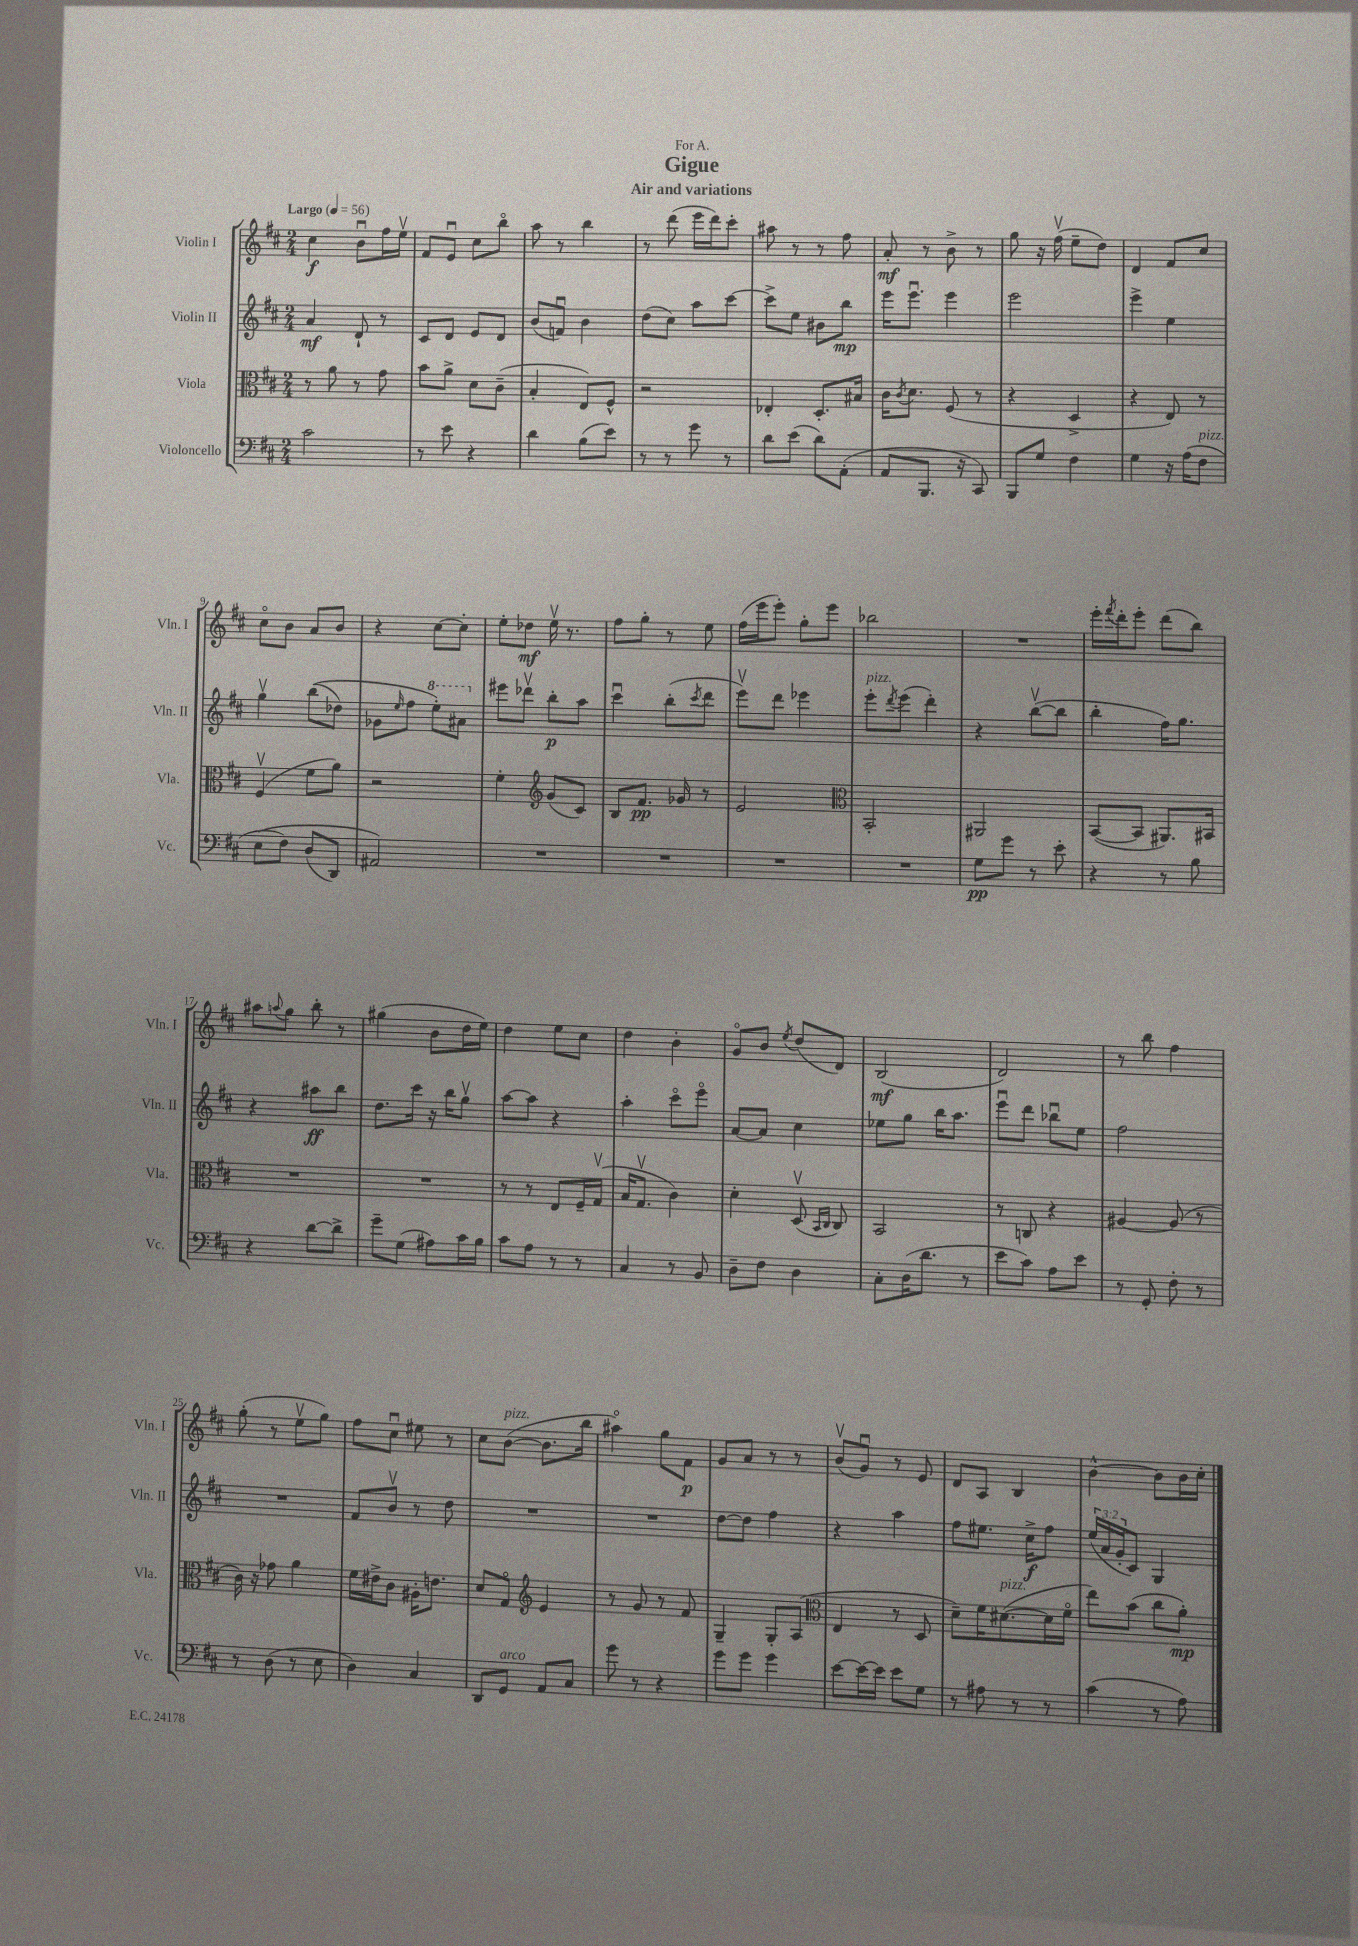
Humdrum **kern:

**kern	**kern	**kern	**kern
*staff4	*staff3	*staff2	*staff1
*clefF4	*clefC3	*clefG2	*clefG2
*k[f#c#]	*k[f#c#]	*k[f#c#]	*k[f#c#]
*M2/4	*M2/4	*M2/4	*M2/4
*MM56	*MM56	*MM56	*MM56
2c#	8r	4a	4cc#
.	8a	.	.
.	8r	8d`	8bu
.	8g	8r	16ff#
.	.	.	16eev
=	=	=	=
8r	8b	8c#	8f#
8e	8a^	8d	8eu
4r	8d	8e	8cc#
.	(8c#~	8d	8bbo
=	=	=	=
4d	4B'	(8b	8aa
.	.	8fu)	8r
(8B	8E)	4b	4bb
8e)	8F#^^	.	.
=	=	=	=
8r	2r	(8dd	8r
8r	.	8cc#)	(8ddd
8g	.	8aa	16eee
.	.	.	16ddd)
8r	.	[8ccc#	8ccc#'
=	=	=	=
8d	4E-'	8ccc#^]	8aa#
(8e	.	8ee	8r
8d)	8.D'	8b#	8r
(8AA'	.	8bb	8ff#
.	16B#	.	.
=	=	=	=
8AA	16c#	16eee	8a'
.	8qc#	.	.
.	8.d	8.eeeu	.
8.BBB	.	.	8r
.	(8F#	4eee	8b^
16r	.	.	.
8CC#)	8r	.	8r
=	=	=	=
8BBB	4r	2eee	8gg
8G	.	.	16r
.	.	.	(16ff#v
4F#	4D^	.	8ee~
.	.	.	8dd)
=	=	=	=
4G	4r	4eee^	4d
16r	8E)	4ee	8f#
(16A	.	.	.
8F#	8r	.	8cc#
=	=	=	=
&(8E	(4F#v	4ggv	8cc#o
8F#)	.	.	8b
(8D	8f#	&((8bb	8a
8DD)	8a)	8dd-)	8b
=	=	=	=
2AA#&)	2r	8g-	4r
.	.	16qqee	.
.	.	8ff#	.
.	.	8eee'&)	[8cc#
.	.	8aa#	8cc#']
=	=	=	=
2r	4f#'	8eee#	8ee'
.	.	8ddd-v	8dd-
*	*clefG2	*	*
.	(8g	8bb'	16eev
.	.	.	8.r
.	8c#)	8aa	.
=	=	=	=
2r	8B	4ccc#u	8ff#
.	8.f#	.	8gg'
.	.	(8bb'	8r
.	16g-	.	.
.	.	8qccc#	.
.	8r	8ddd	8ee
=	=	=	=
2r	2e	8eeev)	(16ff#
.	.	.	16eee
.	.	8ddd	8eee')
.	.	4eee-	8gg'
.	.	.	8eee
=	=	=	=
*	*clefC3	*	*
2r	2BB'	8eee'	2bb-
.	.	8qddd	.
.	.	(8eee	.
.	.	4ddd')	.
=	=	=	=
8G	2AA#	4r	2r
8g	.	.	.
8r	.	([8bbv	.
8e'	.	8bb]	.
=	=	=	=
4r	([8BB	4bb'	16eee'
.	.	.	8qfff#
.	.	.	16ddd'
.	8BB]	.	8eee'
8r	8.AA#)	16ff#)	(8ddd
.	.	8.gg	.
8B	.	.	8bb)
.	16BB#	.	.
=	=	=	=
4r	2r	4r	8aa#
.	.	.	8qqaa
.	.	.	8gg
[8d	.	8aa#	8bb'
8d^]	.	8bb	8r
=	=	=	=
8g~	2r	8.dd	(4gg#
(8G	.	.	.
.	.	16ccc#	.
8A#)	.	16r	8b
.	.	16bb	.
16c#	.	8ggv	16dd
16B	.	.	16ee)
=	=	=	=
8c#	8r	[8aa	4dd
8A	8r	8aa]	.
8r	8E	4r	8ee
8r	16F#~	.	8cc#
.	(16Gv	.	.
=	=	=	=
4C#	16B	4aa'	4dd
.	8.Gv	.	.
8r	4c#)	8ccc#o	4b'
8BB	.	8eeeo	.
=	=	=	=
8D~	4d'	[8a	8go
8F#	.	8a]	8b
.	.	.	8qee
4D	(8Dv	4cc#	(8dd
.	16qqBB	.	.
.	16qqC#	.	.
.	8C#)	.	8d)
=	=	=	=
8C#'	2BB	8ee-	(2B
(16D	.	8gg	.
8.d	.	.	.
.	.	16bb	.
.	.	8.aa	.
8r	.	.	.
=	=	=	=
8e	8r	8eeeu	2d)
8c#)	8C	8ddd	.
8A	4r	8bb-u	.
8e	.	8ee	.
=	=	=	=
8r	[4A#	2ff#	8r
8GG'	.	.	8bb
8F#'	(8A#]	.	4ff#
8r	8r	.	.
=	=	=	=
8r	16c#)	2r	(8gg'
.	16r	.	.
(8D	8g-	.	8r
8r	4a	.	8eev
8E	.	.	8gg)
=	=	=	=
4D)	16f#	8f#	8ff#
.	16e#^	.	.
.	8c#	8bv	8cc#u
4C#	16A#'	8r	8ee#
.	8.e	.	.
.	.	8dd	8r
=	=	=	=
8DD	8d	2r	8cc#
8GG	8Go	.	([8b
*	*clefG2	*	*
8AA	4e	.	8.b]
8C#	.	.	.
.	.	.	16bb
=	=	=	=
8g	8r	2r	4aa#o)
8r	8g	.	.
4r	8r	.	8gg
.	8f#	.	8f#
=	=	=	=
8g	4G~	[8dd	8g
8g	.	8dd]	8a
4g	8G'	4ff#	8r
.	(8A	.	8r
=	=	=	=
*	*clefC3	*	*
[8e	4E	4r	(8bv
16e_	.	.	8gu)
16e]	.	.	.
8e	8r	4aa	8r
8G	8D	.	8e
=	=	=	=
8r	8d~)	8ff#	8d
8A#	16f#	8.ee#	8A
.	([8.d#	.	.
8r	.	.	4B
.	.	16cc#^	.
8r	16d#]	8ff#	.
.	16f#o	.	.
=	=	=	=
(4c#	8ee)	(24ee	[4b^^
.	.	24a	.
.	.	24g'	.
.	(8b	8c#)	.
8r	8cc#	4G	8b]
8A)	8a')	.	16b
.	.	.	16cc#'
==	==	==	==
*-	*-	*-	*-
